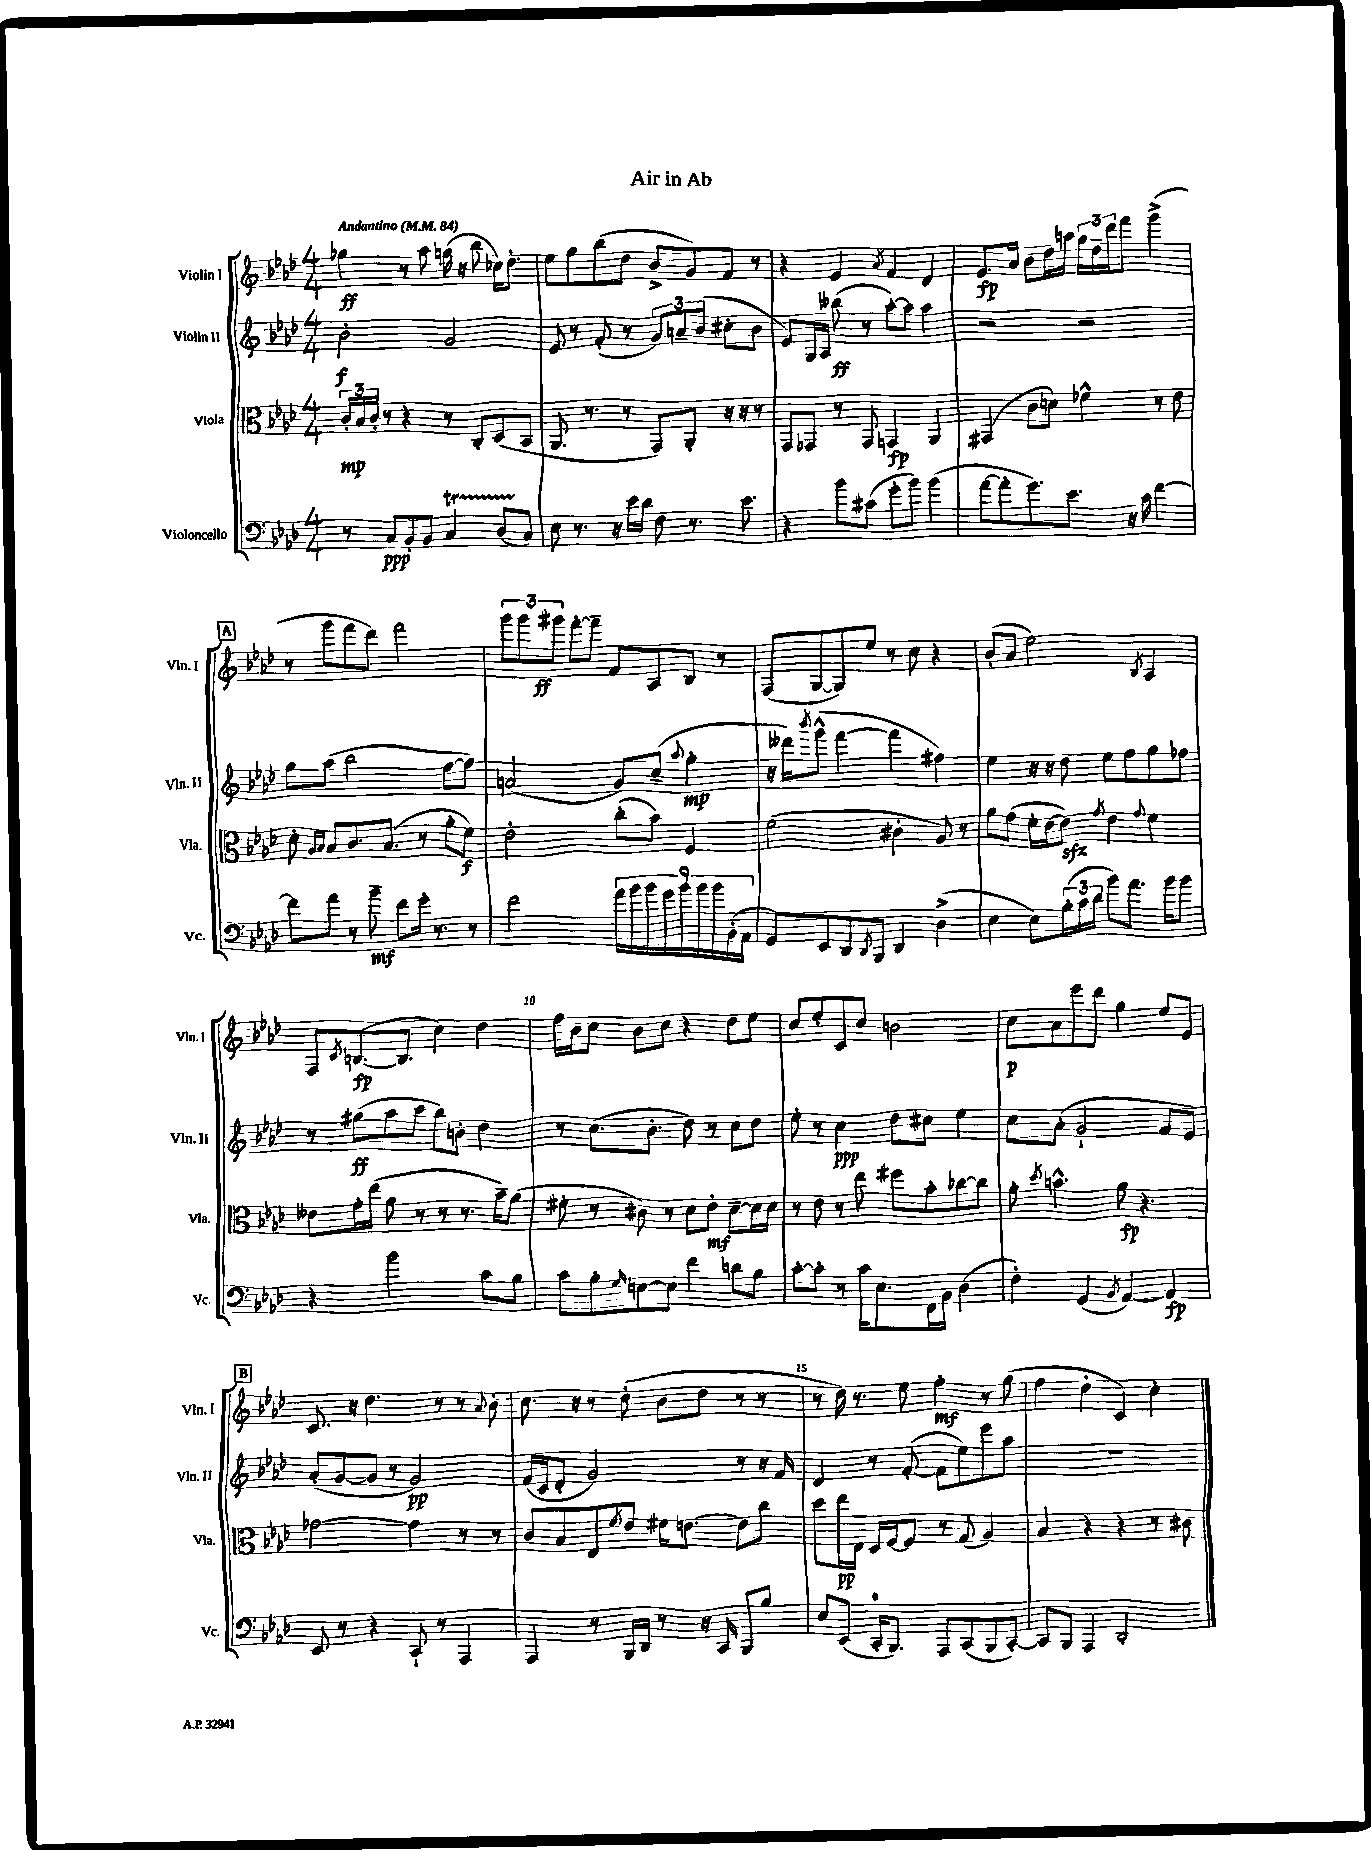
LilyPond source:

\header { title = "Air in Ab" }
<<
\new StaffGroup <<
\new Staff = "s0" \with { instrumentName = "Violin I" shortInstrumentName = "Vln. I" } {
    \clef treble \key aes \major \numericTimeSignature \time 4/4 \tempo "Andantino" 4 = 84
    ges''4\ff r8 aes''8 g''16( r16 bes''8 ces''16) des''8.-. |
    ees''8 g''8 bes''8( des''8 bes'8-> g'8) f'8 r8 |
    r4 ees'4 \acciaccatura { aes'8 } f'4 des'4 |
    ees'8.\fp aes'16 bes'8 des''16 a''16 \tuplet 3/2 { g''16 des''16-- des'''16 } f'''8 g'''4->( |
    \mark \markup { \box "A" } r8 g'''8 f'''8 des'''8) f'''2 |
    \tuplet 3/2 { g'''8 g'''8 gis'''8\ff } f'''8~-. f'''8-- f'8 aes8 bes8 r8 |
    f8( g8~ g8) ees''8 r8 c''8 r4 |
    bes'8-.( aes'8 ees''2) \acciaccatura { bes8 } aes4 |
    f8 \acciaccatura { c'8 } b8.~\fp( b8. c''4) des''4 |
    f''16 bes'16 c''8 bes'8 c''8 r4 des''8 ees''8 |
    c''8 ees''8-. c'8 c''8 b'2 |
    c''8\p aes'8 ees'''8 des'''8 g''4 ees''8 ees'8 |
    \mark \markup { \box "B" } c'8. r16 des''4. r8 r8 \appoggiatura { aes'8 } bes'8-. |
    c''8. r16 r8 des''8-.( bes'8 des''8 r8 r8 |
    r8 des''16) r8. ees''8 f''4-.\mf r8 g''8( |
    f''4 des''4-. c'4) c''4-. \bar "|." |
}
\new Staff = "s1" \with { instrumentName = "Violin II" shortInstrumentName = "Vln. II" } {
    \clef treble \key aes \major \numericTimeSignature \time 4/4
    bes'2-.\f g'2 |
    ees'8 r8 f'8-.( r8 \tuplet 3/2 { g'8) a'8-- bes'8( } cis''8-. bes'8 |
    ees'8) g16 aes16 beses''8\ff( r8 aes''8~-.) aes''8 aes''4 |
    r2 r2 |
    \mark \markup { \box "A" } g''8 aes''8( bes''2 f''8~ f''8) |
    a'2( g'8) c''8--( \appoggiatura { aes''8 } g''4-.\mp |
    r16 deses'''16) \acciaccatura { bes'''8 } g'''8-^( f'''4~ f'''4 fis''4) |
    ees''4 r16 r16 des''8 ees''8 f''8 g''8 fes''8 |
    r8 gis''8\ff( aes''8 c'''8 bes''8) b'8-. des''4 |
    r8 c''8.( bes'8.-. des''8) r8 c''8 des''8 |
    ees''8-. r8 c''4\ppp des''8 cis''8 ees''4 |
    c''8 aes'8-.( g'2-! f'8 ees'8) |
    \mark \markup { \box "B" } aes'8-.( g'8~ g'8 r8 g'2\pp) |
    f'16( c'16 des'8-. g'2) r8 r16 f'16 |
    des'4 r8 f'8~-.( f'8 ees''8) ees'''8 aes''8 |
    R1 \bar "|." |
}
\new Staff = "s2" \with { instrumentName = "Viola" shortInstrumentName = "Vla." } {
    \clef alto \key aes \major \numericTimeSignature \time 4/4
    \tuplet 3/2 { c'16-.\mp bes16 c'16-. } r8 r4 r8 c8-. des8( bes,8 |
    aes,8. r8. r8 g,8) aes,8-. r16 r16 r8 |
    g,8 ges,8 r8 ges,8 g,4\fp aes,4 |
    gis,4( c'8 d'8) fes'4-^ r8 ees'8 |
    \mark \markup { \box "A" } des'8-. \grace { aes16 bes16 } bes8 c'8. bes8.( r8 aes'8-. f'8\f) |
    ees'2-. c''8-.( bes'8) f4 |
    f'2( cis'4-. aes8) r8 |
    aes'8 g'8( f'16-. ees'16~ ees'8\sfz) \acciaccatura { g'8 } ees'4 \appoggiatura { g'8 } f'4 |
    eeses'8 g'16-. ees''16( aes'8 r8 r8 r8. bes'16--) aes'8( |
    fis'8-. r8 cis'8) r8 des'8 ees'8-.\mf des'8~-- des'16 des'16 |
    r8 ees'8 r8 ees''8 fis''8 bes'8-. ces''8~ ces''8 |
    aes'8-. \acciaccatura { des''8 } b'4.-^ aes'8\fp r4. |
    \mark \markup { \box "B" } ges'2~ ges'4 r8 r8 |
    c'8 bes8 ees8 \acciaccatura { f'8 } ees'8 fis'16 e'8.~ e'8 c''8 |
    des''8 ees''16\pp ees16 des16 f16~ f8 r8 g8( aes4) |
    bes4 r4 r4 r8 cis'8 \bar "|." |
}
\new Staff = "s3" \with { instrumentName = "Violoncello" shortInstrumentName = "Vc." } {
    \clef bass \key aes \major \numericTimeSignature \time 4/4
    r8 c8\ppp bes,8-. bes,8 c4\startTrillSpan des8( c8\stopTrillSpan) |
    ees8 r8. r16 ees'16 des'16 f8 r8. ees'8. |
    r4 bes'8 cis'8( g'8-. bes'8) bes'4( |
    aes'8~ aes'8-. g'8.) ees'8. r16 c'16 f'4~ |
    \mark \markup { \box "A" } f'8 aes'8 r8 bes'8--\mf f'8 g'16-. r8. r8 |
    f'2 \tuplet 9/8 { aes'16 bes'16 bes'16 g'16 bes'16 bes'16 bes'16 bes,16-.( aes,16 } |
    g,8) ees,8 des,8 \acciaccatura { des,8 } bes,,8 des,4 des4->( |
    ees4 ees8) \tuplet 3/2 { bes16-.( c'16 des'16 } bes'8) aes'8. bes'16 bes'8 |
    r4 bes'2 c'8 bes8 |
    c'8 bes8-. \grace { g16 } e8~ e8 f'4 d'8 bes8 |
    c'8~-. c'8-. r8 c'16 ees8. f,16 bes,16 des4( |
    f4-.) g,4( \acciaccatura { bes,8 } aes,4~) aes,4\fp |
    \mark \markup { \box "B" } ees,8 r8 r4 c,8-! r8 aes,,4 |
    aes,,4 r8 bes,,16 des,16 r8 r16 c,16 bes,,8 bes8 |
    ees8 ees,8( c,16-0-. bes,,8.) aes,,8 c,8( bes,,8 c,8~-.) |
    c,8 bes,,8 aes,,4 des,2-. \bar "|." |
}
>>
>>
\layout { \context { \Score \override BarNumber.break-visibility = ##(#f #t #t) barNumberVisibility = #(every-nth-bar-number-visible 5) } }
